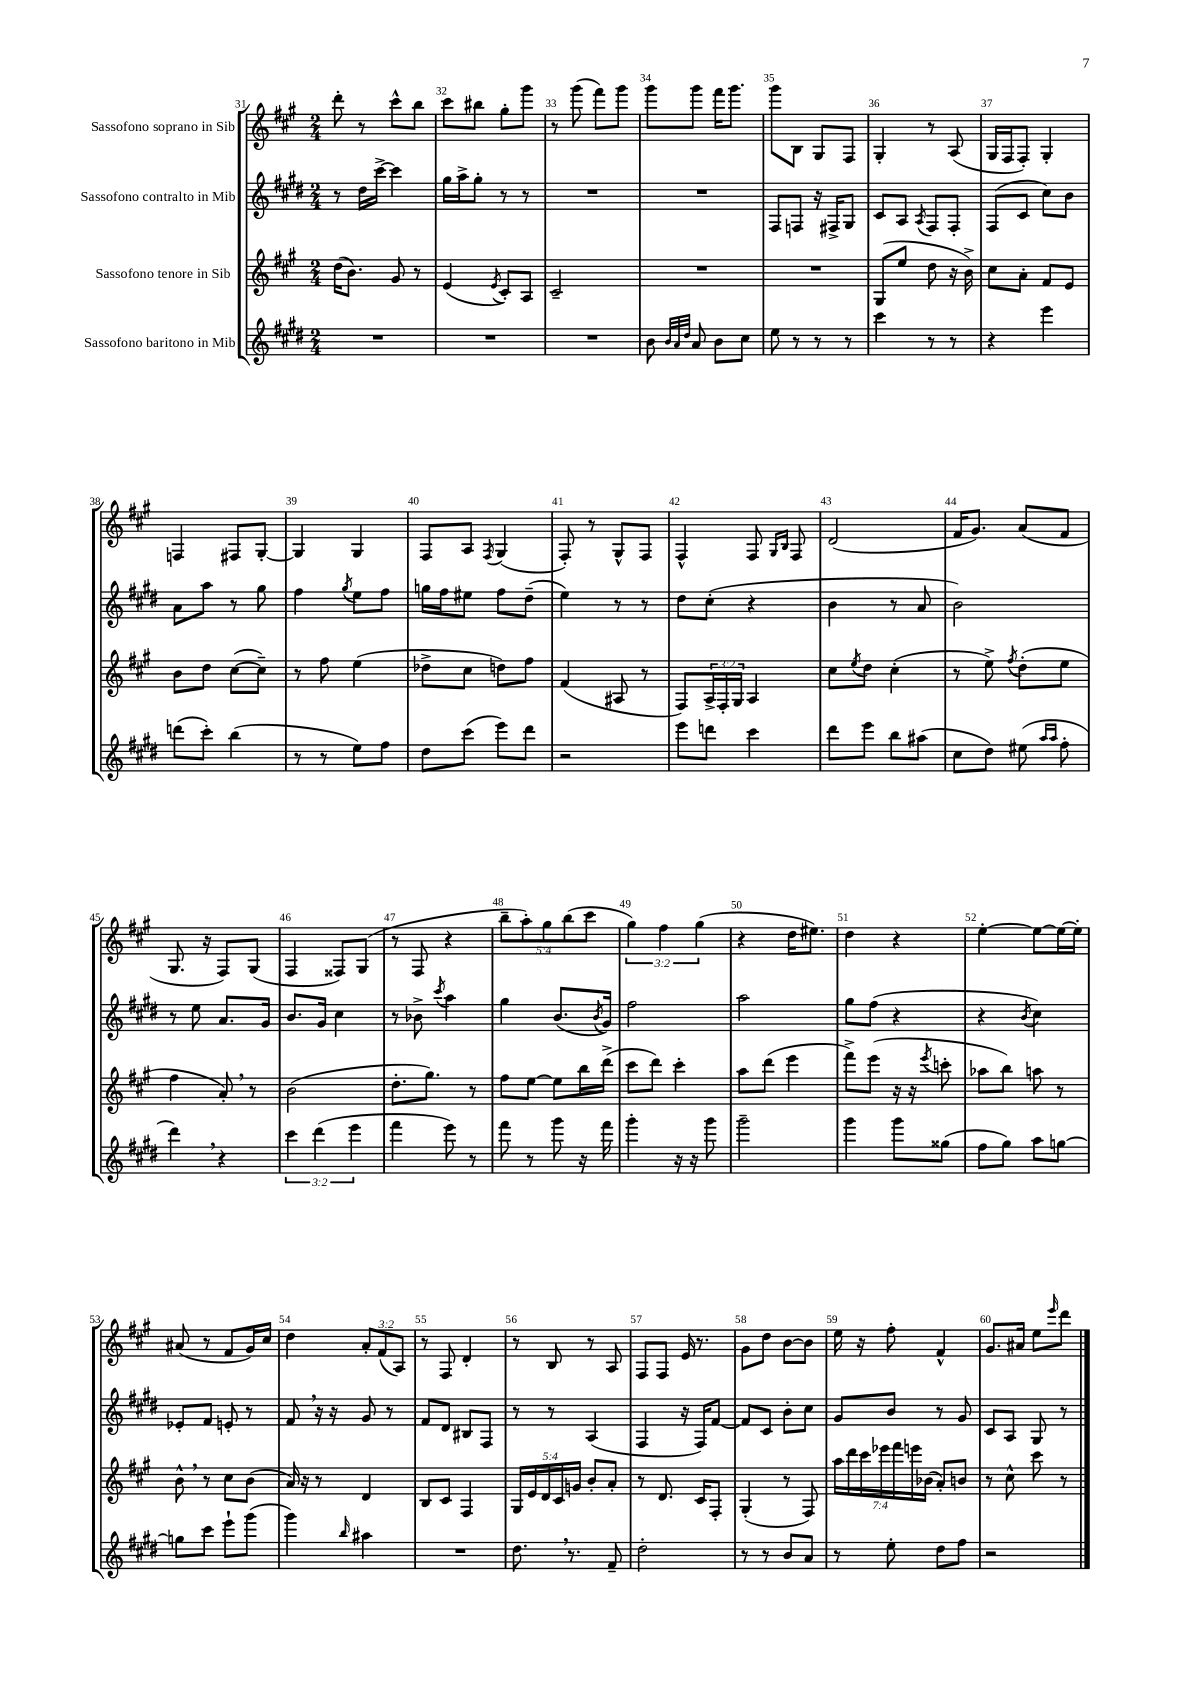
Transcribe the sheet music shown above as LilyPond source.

<<
\new StaffGroup <<
\new Staff = "s0" \with { instrumentName = "Sassofono soprano in Sib" } {
    \clef treble \key a \major \numericTimeSignature \time 2/4 \override Staff.TupletNumber.text = #tuplet-number::calc-fraction-text
    d'''8-. r8 cis'''8-^ b''8 |
    cis'''8 bis''8 gis''8-. gis'''8 |
    r8 gis'''8( fis'''8) gis'''8 |
    gis'''8 gis'''8 fis'''16 gis'''8. |
    gis'''8 b8 gis8 fis8 |
    gis4-. r8 a8( |
    gis16 fis16 fis8-.) gis4-. |
    f4 fis8 gis8~-. |
    gis4 gis4 |
    fis8 a8 \acciaccatura { fis8 } gis4( |
    fis8-.) r8 gis8-^ fis8 |
    fis4-^ fis8 \grace { gis16 b16 } fis8 |
    d'2( |
    fis'16 gis'8.) a'8( fis'8 |
    gis8. r16 fis8) gis8( |
    fis4 fisis8) gis8( |
    r8 fis8 r4 |
    \tuplet 5/4 { b''8-- a''8-.) gis''8 b''8( cis'''8 } |
    \tuplet 3/2 { gis''4) fis''4 gis''4( } |
    r4 d''16 eis''8.) |
    d''4 r4 |
    e''4~-. e''8~ e''16~ e''16-. |
    ais'8( r8 fis'8 gis'16) cis''16 |
    d''4 \tuplet 3/2 { a'8-. fis'8( a8) } |
    r8 fis8 d'4-. |
    r8 b8 r8 a8 |
    fis8 fis8 e'16 r8. |
    gis'8 d''8 b'8~ b'8 |
    e''16 r16 fis''8-. fis'4-^ |
    gis'8. ais'16 e''8 \grace { e'''16 } d'''8 \bar "|." |
}
\new Staff = "s1" \with { instrumentName = "Sassofono contralto in Mib" } {
    \clef treble \key e \major \numericTimeSignature \time 2/4
    r8 dis''16 cis'''16~-> cis'''4 |
    gis''16 a''16-> gis''8-. r8 r8 |
    R2 |
    R2 |
    fis8 f8 r16 fis16-> gis8 |
    cis'8 a8 \acciaccatura { a8 } fis8 fis8-. |
    fis8( cis'8 cis''8) b'8 |
    a'8 a''8 r8 gis''8 |
    fis''4 \acciaccatura { gis''8 } e''8 fis''8 |
    g''16 fis''16 eis''8 fis''8 dis''8--( |
    e''4) r8 r8 |
    dis''8 cis''8-.( r4 |
    b'4 r8 a'8 |
    b'2) |
    r8 e''8 a'8. gis'16 |
    b'8. gis'16 cis''4 |
    r8 bes'8-> \acciaccatura { cis'''8 } a''4 |
    gis''4 b'8.( \acciaccatura { b'8 } gis'16) |
    fis''2 |
    a''2 |
    gis''8 fis''8( r4 |
    r4 \acciaccatura { b'8 } cis''4) |
    ees'8-. fis'8 e'8-. r8 |
    fis'8 \breathe r16 r16 gis'8 r8 |
    fis'8 dis'8 bis8 fis8 |
    r8 r8 a4( |
    fis4 r16 fis16) fis'8~ |
    fis'8 cis'8 b'8-. cis''8 |
    gis'8 b'8 r8 gis'8 |
    cis'8 a8 gis8 r8 \bar "|." |
}
\new Staff = "s2" \with { instrumentName = "Sassofono tenore in Sib" } {
    \clef treble \key a \major \numericTimeSignature \time 2/4 \override Staff.TupletNumber.text = #tuplet-number::calc-fraction-text
    d''16( b'8.) gis'8 r8 |
    e'4( \acciaccatura { e'8 } cis'8-.) a8 |
    cis'2-- |
    R2 |
    R2 |
    gis8( e''8 d''8 r16 b'16->) |
    cis''8 a'8-. fis'8 e'8 |
    b'8 d''8 cis''8~( cis''8--) |
    r8 fis''8 e''4( |
    des''8-> cis''8 d''8) fis''8 |
    fis'4( ais8 r8 |
    fis8) \tuplet 3/2 { a16-> fis16-. gis16 } a4 |
    cis''8 \acciaccatura { e''8 } d''8 cis''4-.( |
    r8 e''8->) \acciaccatura { fis''8 } d''8-.( e''8 |
    fis''4 a'8-.) \breathe r8 |
    b'2( |
    d''8.-. gis''8.) r8 |
    fis''8 e''8~ e''8 b''16 d'''16->( |
    cis'''8 d'''8) cis'''4-. |
    a''8 d'''8( e'''4 |
    fis'''8->) e'''8( r16 r16 \acciaccatura { e'''8 } c'''8-. |
    aes''8 b''8) a''8 r8 |
    b'8-^ \breathe r8 cis''8 b'8( |
    a'16) r16 r8 d'4 |
    b8 cis'8 fis4 |
    \tuplet 5/4 { gis16 e'16 d'16 cis'16 g'16 } b'8-. a'8-. |
    r8 d'8. cis'16 fis8-. |
    gis4-.( r8 fis8) |
    \tuplet 7/4 { a''16 d'''16 cis'''16 ees'''16 fis'''16 e'''16 bes'16( } a'8-.) b'8 |
    r8 cis''8-^ cis'''8 r8 \bar "|." |
}
\new Staff = "s3" \with { instrumentName = "Sassofono baritono in Mib" } {
    \clef treble \key e \major \numericTimeSignature \time 2/4 \override Staff.TupletNumber.text = #tuplet-number::calc-fraction-text
    R2 |
    R2 |
    R2 |
    b'8 \grace { b'32 a'32 dis''32 } a'8 b'8 cis''8 |
    e''8 r8 r8 r8 |
    cis'''4 r8 r8 |
    r4 e'''4 |
    d'''8( cis'''8-.) b''4( |
    r8 r8 e''8) fis''8 |
    dis''8 cis'''8( e'''8) dis'''8 |
    r2 |
    e'''8 d'''8 cis'''4 |
    dis'''8 e'''8 b''8 ais''8( |
    cis''8 dis''8) eis''8( \grace { a''16 a''16 } fis''8-. |
    dis'''4) \breathe r4 |
    \tuplet 3/2 { cis'''4 dis'''4( e'''4 } |
    fis'''4 e'''8) r8 |
    fis'''8 r8 gis'''8 r16 fis'''16 |
    gis'''4-. r16 r16 gis'''8 |
    gis'''2-- |
    gis'''4 gis'''8 gisis''8( |
    fis''8 gis''8) a''8 g''8~ |
    g''8 cis'''8 e'''8-! gis'''8( |
    gis'''4) \grace { b''16 } ais''4 |
    R2 |
    dis''8. \breathe r8. fis'8-- |
    dis''2-. |
    r8 r8 b'8 a'8 |
    r8 e''8-. dis''8 fis''8 |
    r2 \bar "|." |
}
>>
>>
\layout { \context { \Score currentBarNumber = #31 \override BarNumber.break-visibility = ##(#f #t #t) barNumberVisibility = #all-bar-numbers-visible } }
